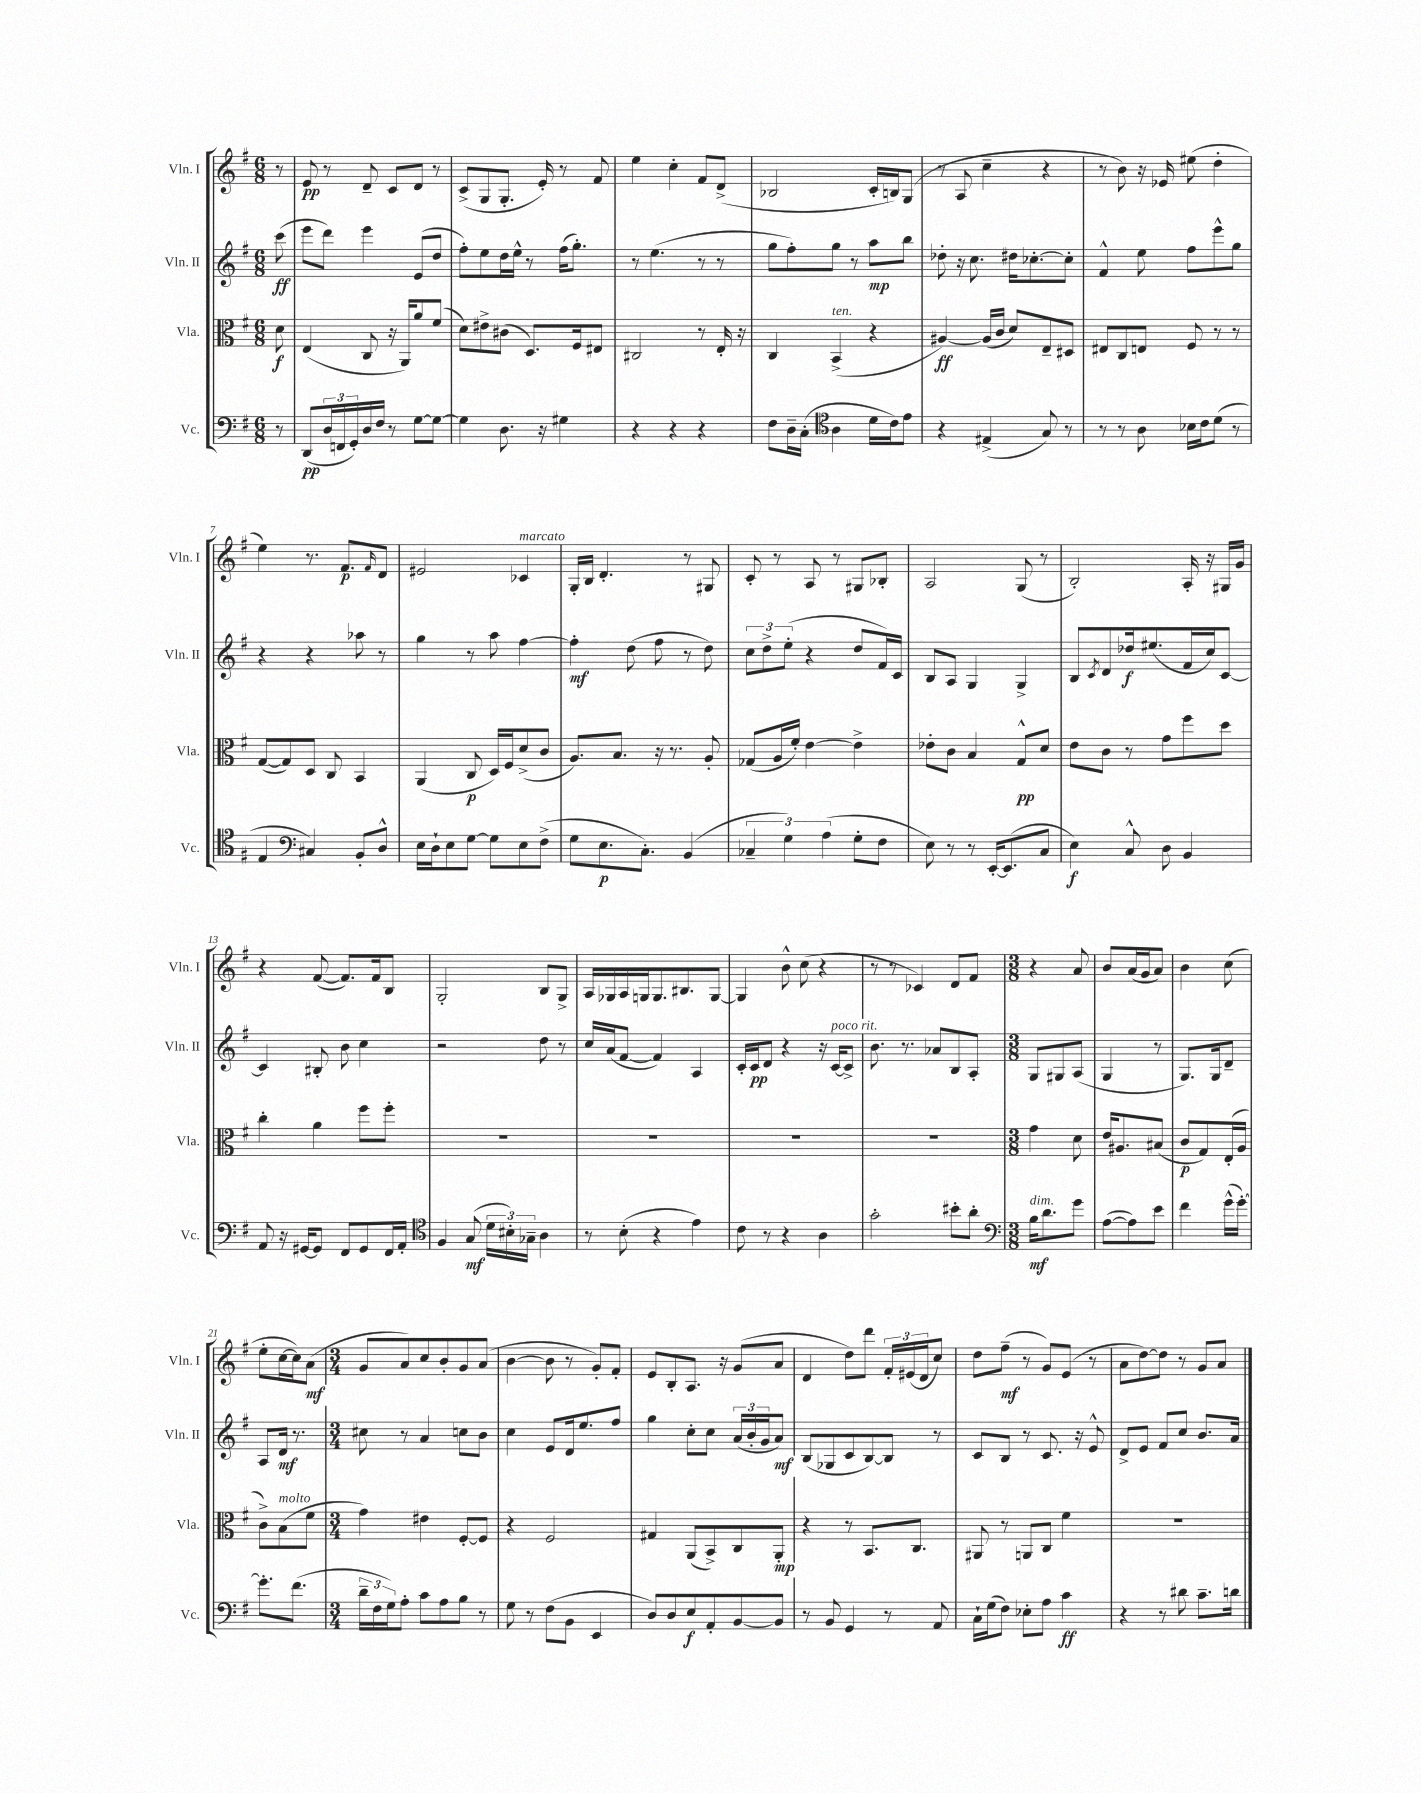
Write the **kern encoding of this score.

**kern	**dynam	**kern	**dynam	**kern	**dynam	**kern	**dynam
*part4	*part4	*part3	*part3	*part2	*part2	*part1	*part1
*staff4	*staff4	*staff3	*staff3	*staff2	*staff2	*staff1	*staff1
*I"Vc.	*	*I"Vla.	*	*I"Vln. II	*	*I"Vln. I	*
*I'Vc.	*	*I'Vla.	*	*I'Vln. II	*	*I'Vln. I	*
*clefF4	*	*clefC3	*	*clefG2	*	*clefG2	*
*k[f#]	*	*k[f#]	*	*k[f#]	*	*k[f#]	*
*M6/8	*	*M6/8	*	*M6/8	*	*M6/8	*
=	=	=	=	=	=	=	=
8r	.	8d\	f	(8ccc\	ff	8r	.
=1	=1	=1	=1	=1	=1	=1	=1
(8DD/L	pp	(4E/	.	8eee\L	.	8e/	pp
24D/L	.	.	.	8ddd\J)	.	8r	.
24FFn/	.	.	.	.	.	.	.
24GG'/)	.	.	.	.	.	.	.
16D/	.	8C/	.	4eee\	.	8d~/	.
16F#/JJ	.	.	.	.	.	.	.
8r	.	16r	.	.	.	8c/L	.
.	.	16AA/KL)	.	.	.	.	.
[8G\L	.	8a/	.	(8e/L	.	8d/J	.
8G\J_	.	(8f#/J	.	8dd/J	.	8r	.
=2	=2	=2	=2	=2	=2	=2	=2
4G\]	.	8d\L)	.	8ff#'\L)	.	(8c^/L	.
.	.	8e#X^\	.	8ee\	.	8G/	.
8.D\	.	(8c#X\J	.	16dd\L	.	8.G'/J	.
.	.	.	.	16ee^^\JJ	.	.	.
.	.	8.D/L)	.	8r	.	.	.
16r	.	.	.	.	.	16e'/)	.
4G#X\	.	.	.	(16ff#\KL	.	8r	.
.	.	16F#/k	.	8.gg'\J)	.	.	.
.	.	8E#X/J	.	.	.	8f#/	.
=3	=3	=3	=3	=3	=3	=3	=3
4r	.	2C#X/	.	8r	.	4ee\	.
.	.	.	.	(4.ee\	.	.	.
4r	.	.	.	.	.	4cc'\	.
4r	.	8r	.	8r	.	8f#/L	.
.	.	16E'/	.	8r	.	(8d^/J	.
.	.	16r	.	.	.	.	.
=4	=4	=4	=4	=4	=4	=4	=4
8F#\L	.	4C/	.	8gg\L	.	2B-X/	.
16D~\L	.	.	.	8ff#'\)	.	.	.
(16C'\JJ	.	.	.	.	.	.	.
*clefC4	*	*	*	*	*	*	*
!	!	!LO:TX:a:i:t=ten.	!	!	!	!	!
4A\	.	(4BB^/	.	8gg\J	.	.	.
.	.	.	.	8r	.	.	.
16d\LL	.	4r	.	8aa\L	mp	16c'/LL	.
16c\J)	.	.	.	.	.	16Bn/J)	.
8e\J	.	.	.	8bb\J	.	(8G/J	.
=5	=5	=5	=5	=5	=5	=5	=5
4r	.	[4A#X/)	ff	8dd-X'\	.	8r	.
.	.	.	.	16r	.	8A/	.
.	.	.	.	8.cc\	.	.	.
(4E#X^/	.	(16A#/LL]	.	.	.	4cc~\	.
.	.	16c/JJ	.	.	.	.	.
.	.	8d/L)	.	16dd#X\KL	.	.	.
.	.	.	.	[8.cc-X'\	.	.	.
8G/)	.	8E~/	.	.	.	4r	.
8r	.	8D#X/J	.	8cc-'\J]	.	.	.
=6	=6	=6	=6	=6	=6	=6	=6
8r	.	8E#X/L	.	4f#^^/	.	8r	.
8r	.	8C/	.	.	.	8b\)	.
8A\	.	8En/J	.	8ee\	.	16r	.
.	.	.	.	.	.	16e-X/	.
16B-X\LL	.	8F#/	.	8ff#\L	.	(8ee#X\	.
16c\J	.	.	.	.	.	.	.
(8d\J	.	8r	.	8eee^^\	.	4dd'\	.
8r	.	8r	.	8gg\J	.	.	.
!!LO:LB:g=z
=7	=7	=7	=7	=7	=7	=7	=7
4E/	.	([8G/L	.	4r	.	4ee\)	.
.	.	8G/])	.	.	.	.	.
*clefF4	*	*	*	*	*	*	*
4C#X/)	.	8D/J	.	4r	.	8.r	.
.	.	8C/	.	.	.	.	.
.	.	.	.	.	.	8.f#/L	p
8BB'/L	.	4BB/	.	8aa-X\	.	.	.
.	.	.	.	.	.	16qqf#/	.
8D^^/J	.	.	.	8r	.	8d/J	.
=8	=8	=8	=8	=8	=8	=8	=8
16E\LL	.	(4AA/	.	4gg\	.	2e#X/	.
16D`\J	.	.	.	.	.	.	.
8E\	.	.	.	.	.	.	.
[8G\J	.	8C/	p	8r	.	.	.
8G\L]	.	16D/LL)	.	8aa\	.	.	.
.	.	16F#/J	.	.	.	.	.
!	!	!	!	!	!	!LO:TX:a:i:t=marcato	!
8E\	.	(8d^/	.	[4ff#\	.	4c-X/	.
(8F#^\J	.	8c/J	.	.	.	.	.
=9	=9	=9	=9	=9	=9	=9	=9
8G\L	.	8.A/L)	.	4ff#'\]	mf	16G'/LL	.
.	.	.	.	.	.	16B/JJ	.
8.E\	p	.	.	.	.	4.d'/	.
.	.	8.B/J	.	.	.	.	.
.	.	.	.	(8dd\	.	.	.
8.C'\J)	.	.	.	.	.	.	.
.	.	16r	.	8ff#\	.	.	.
.	.	8.r	.	.	.	.	.
(4BB/	.	.	.	8r	.	8r	.
.	.	8A'/	.	8dd\)	.	8G#X/	.
=10	=10	=10	=10	=10	=10	=10	=10
6C-X~/	.	(8G-X/L	.	12cc\L	.	8c'/	.
.	.	.	.	12dd^\	.	.	.
.	.	16A/L	.	.	.	8r	.
6G\)	.	.	.	(12ee'\J	.	.	.
.	.	16f#'/JJ)	.	.	.	.	.
.	.	[4e\	.	4r	.	8A/	.
(6A\	.	.	.	.	.	.	.
.	.	.	.	.	.	8r	.
8G'\L	.	4e^\]	.	8dd/L	.	8G#X/L	.
8F#\J	.	.	.	16f#/L)	.	8B-X'/J	.
.	.	.	.	16c/JJ	.	.	.
=11	=11	=11	=11	=11	=11	=11	=11
8E\)	.	8e-X'\L	.	8B/L	.	2A/	.
8r	.	8c\J	.	8A/J	.	.	.
8r	.	4B/	.	4G/	.	.	.
[16EE'/KL	.	.	.	.	.	.	.
(8.EE/]	.	.	.	.	.	.	.
.	.	8G^^/L	pp	4G^/	.	(8G/	.
8C/J	.	8d/J	.	.	.	8r	.
=12	=12	=12	=12	=12	=12	=12	=12
4E\)	f	8e\L	.	8B/L	.	2B'/)	.
.	.	.	.	8qc/	.	.	.
.	.	8c\J	.	8d/	.	.	.
8C^^/	.	8r	.	16dd-X/k	f	.	.
.	.	.	.	(8.ee#X/	.	.	.
8D\	.	8g\L	.	.	.	.	.
4BB/	.	8ff#\	.	16f#/L	.	16A'/	.
.	.	.	.	16cc/J)	.	16r	.
.	.	8dd\J	.	[8c/J	.	16G#X/LL	.
.	.	.	.	.	.	16g/JJ	.
!!LO:LB:g=z
=13	=13	=13	=13	=13	=13	=13	=13
8AA/	.	4cc'\	.	4c/]	.	4r	.
16r	.	.	.	.	.	.	.
[16GG#X/KL	.	.	.	.	.	.	.
8GG#/J]	.	4a\	.	8B#X'/	.	([8f#/	.
8FF#/L	.	.	.	8b\	.	8.f#/L])	.
8GG#/	.	8ff#\L	.	4cc\	.	.	.
.	.	.	.	.	.	16f#/k	.
16FF#/L	.	8ff#'\J	.	.	.	8B/J	.
16AA'/JJ	.	.	.	.	.	.	.
=14	=14	=14	=14	=14	=14	=14	=14
*clefC4	*	*	*	*	*	*	*
4F#/	.	2.r	.	2r	.	2G'/	.
(8G/	mf	.	.	.	.	.	.
24d\LL	.	.	.	.	.	.	.
24B#X'\)	.	.	.	.	.	.	.
24G-X~\JJ	.	.	.	.	.	.	.
4A\	.	.	.	8dd\	.	8B/L	.
.	.	.	.	8r	.	8G^/J	.
=15	=15	=15	=15	=15	=15	=15	=15
8r	.	2.r	.	16cc/LL	.	16A/LL	.
.	.	.	.	(16a/J	.	16G-X/	.
(8B'\	.	.	.	[8f#/J	.	16A/	.
.	.	.	.	.	.	16Gn/J	.
4r	.	.	.	4f#/])	.	8.G/	.
.	.	.	.	.	.	8.B#X/	.
4e\)	.	.	.	4A/	.	.	.
.	.	.	.	.	.	[8G/J	.
=16	=16	=16	=16	=16	=16	=16	=16
8c\	.	2.r	.	16c'/LL	.	4G/]	.
.	.	.	.	16c/J	pp	.	.
8r	.	.	.	8d/J	.	.	.
4r	.	.	.	4r	.	8b^^\	.
.	.	.	.	.	.	(8cc\	.
4A\	.	.	.	16r	.	4r	.
!	!	!	!	!LO:TX:a:i:t=poco rit.	!	!	!
.	.	.	.	[16c/KL	.	.	.
.	.	.	.	8c^/J]	.	.	.
=17	=17	=17	=17	=17	=17	=17	=17
2g'\	.	2.r	.	8.b\	.	8r	.
.	.	.	.	.	.	8r	.
.	.	.	.	8.r	.	.	.
.	.	.	.	.	.	4c-X/)	.
.	.	.	.	8a-X/L	.	.	.
8b#X'\L	.	.	.	8B/	.	8d/L	.
8a'\J	.	.	.	8A'/J	.	8f#/J	.
=18	=18	=18	=18	=18	=18	=18	=18
*clefF4	*	*	*	*	*	*	*
*M3/8	*	*M3/8	*	*M3/8	*	*M3/8	*
!LO:TX:a:i:t=dim.	!	!	!	!	!	!	!
16B\KL	mf	4g\	.	8G/L	.	4r	.
8.d\	.	.	.	.	.	.	.
.	.	.	.	8G#X/	.	.	.
8g\J	.	8d\	.	(8A/J	.	8a/	.
=19	=19	=19	=19	=19	=19	=19	=19
([8A\L	.	16e/KL	.	4G/	.	8b/L	.
.	.	8.A#X/	.	.	.	.	.
8A\])	.	.	.	.	.	(16a/L	.
.	.	.	.	.	.	16g/J	.
8e\J	.	(8B#X/J	.	8r	.	8a/J)	.
=20	=20	=20	=20	=20	=20	=20	=20
4f#\	.	8c/L	p	8.G/L)	.	4b\	.
.	.	8G/)	.	.	.	.	.
.	.	.	.	16G/k	.	.	.
(16g^^\LL	.	(16E'/L	.	8d~/J	.	(8cc\	.
[16g'\JJ)	.	16A/JJ	.	.	.	.	.
!!LO:LB:g=z
=21	=21	=21	=21	=21	=21	=21	=21
8.g'\L]	.	8c^\L)	.	8A/L	.	8ee'\L	.
!	!	!LO:TX:a:i:t=molto	!	!	!	!	!
.	.	(8B\	.	16d/Jk	mf	[16cc\L	.
(8.f#\J	.	.	.	8.r	.	16cc\J])	.
.	.	8f#\J	.	.	.	(8a\J	mf
=22	=22	=22	=22	=22	=22	=22	=22
*M3/4	*	*M3/4	*	*M3/4	*	*M3/4	*
24d~\LL	.	4g\)	.	8cc#X\	.	8g/L	.
24F#\	.	.	.	.	.	.	.
24G\J)	.	.	.	.	.	.	.
8A'\J	.	.	.	8r	.	8a/)	.
8c\L	.	4e#X\	.	4a/	.	8cc/	.
8A\	.	.	.	.	.	8b'/	.
8B\J	.	[8F#'/L	.	8ccn\L	.	8g/	.
8r	.	8F#/J]	.	8b\J	.	(8a/J	.
=23	=23	=23	=23	=23	=23	=23	=23
8G\	.	4r	.	4cc\	.	[4b\	.
8r	.	.	.	.	.	.	.
(8F#\L	.	2F#/	.	8e/L	.	8b\]	.
8BB\J	.	.	.	16d/k	.	8r	.
.	.	.	.	8.ee/	.	.	.
4EE/	.	.	.	.	.	8g'/L)	.
.	.	.	.	8ff#/J	.	8f#'/J	.
=24	=24	=24	=24	=24	=24	=24	=24
8D/L)	.	4G#X/	.	4gg\	.	8e/L	.
8D/	.	.	.	.	.	8B'/	.
8E/	f	(8AA/L	.	8cc'\L	.	8.A/J	.
8AA'/	.	8BB^/)	.	8cc\J	.	.	.
.	.	.	.	.	.	16r	.
[8BB/	.	8C/	.	(24a/LL	.	(8g/L	.
.	.	.	.	24b'/	.	.	.
.	.	.	.	24g/J	.	.	.
8BB/J]	.	8AA'/J	mp	8a/J)	mf	8a/J	.
=25	=25	=25	=25	=25	=25	=25	=25
8r	.	4r	.	(8B/L	.	4d/	.
8BB/	.	.	.	8G-X/	.	.	.
4GG/	.	8r	.	8c/	.	8dd\L)	.
.	.	8.BB/L	.	[8B/)	.	8ddd\J	.
8r	.	.	.	8B/J]	.	24f#'/LL	.
.	.	.	.	.	.	(24e#X/	.
.	.	8.C/J	.	.	.	.	.
.	.	.	.	.	.	24d/J	.
8AA/	.	.	.	8r	.	8cc/J)	.
=26	=26	=26	=26	=26	=26	=26	=26
16C`\LL	.	8AA#X/	.	8c/L	.	8dd\L	.
(16G\J	.	.	.	.	.	.	.
8F#\J)	.	8r	.	8B/J	.	(8ff#~\J	mf
8E-X'\L	.	8AAn/L	.	8r	.	8r	.
8A\J	.	8C/J	.	8.c/	.	8g/L)	.
4c\	ff	4f#\	.	.	.	(8e/J	.
.	.	.	.	16r	.	.	.
.	.	.	.	8e^^/	.	8r	.
=27	=27	=27	=27	=27	=27	=27	=27
4r	.	2.r	.	8d^/L	.	8a\L	.
.	.	.	.	8e/J	.	[8dd\)	.
8r	.	.	.	8f#/L	.	8dd\J]	.
8d#X\	.	.	.	8cc/J	.	8r	.
8.c~\L	.	.	.	8.b/L	.	8g/L	.
.	.	.	.	.	.	8a/J	.
16dn\Jk	.	.	.	16a/Jk	.	.	.
==	==	==	==	==	==	==	==
*-	*-	*-	*-	*-	*-	*-	*-
